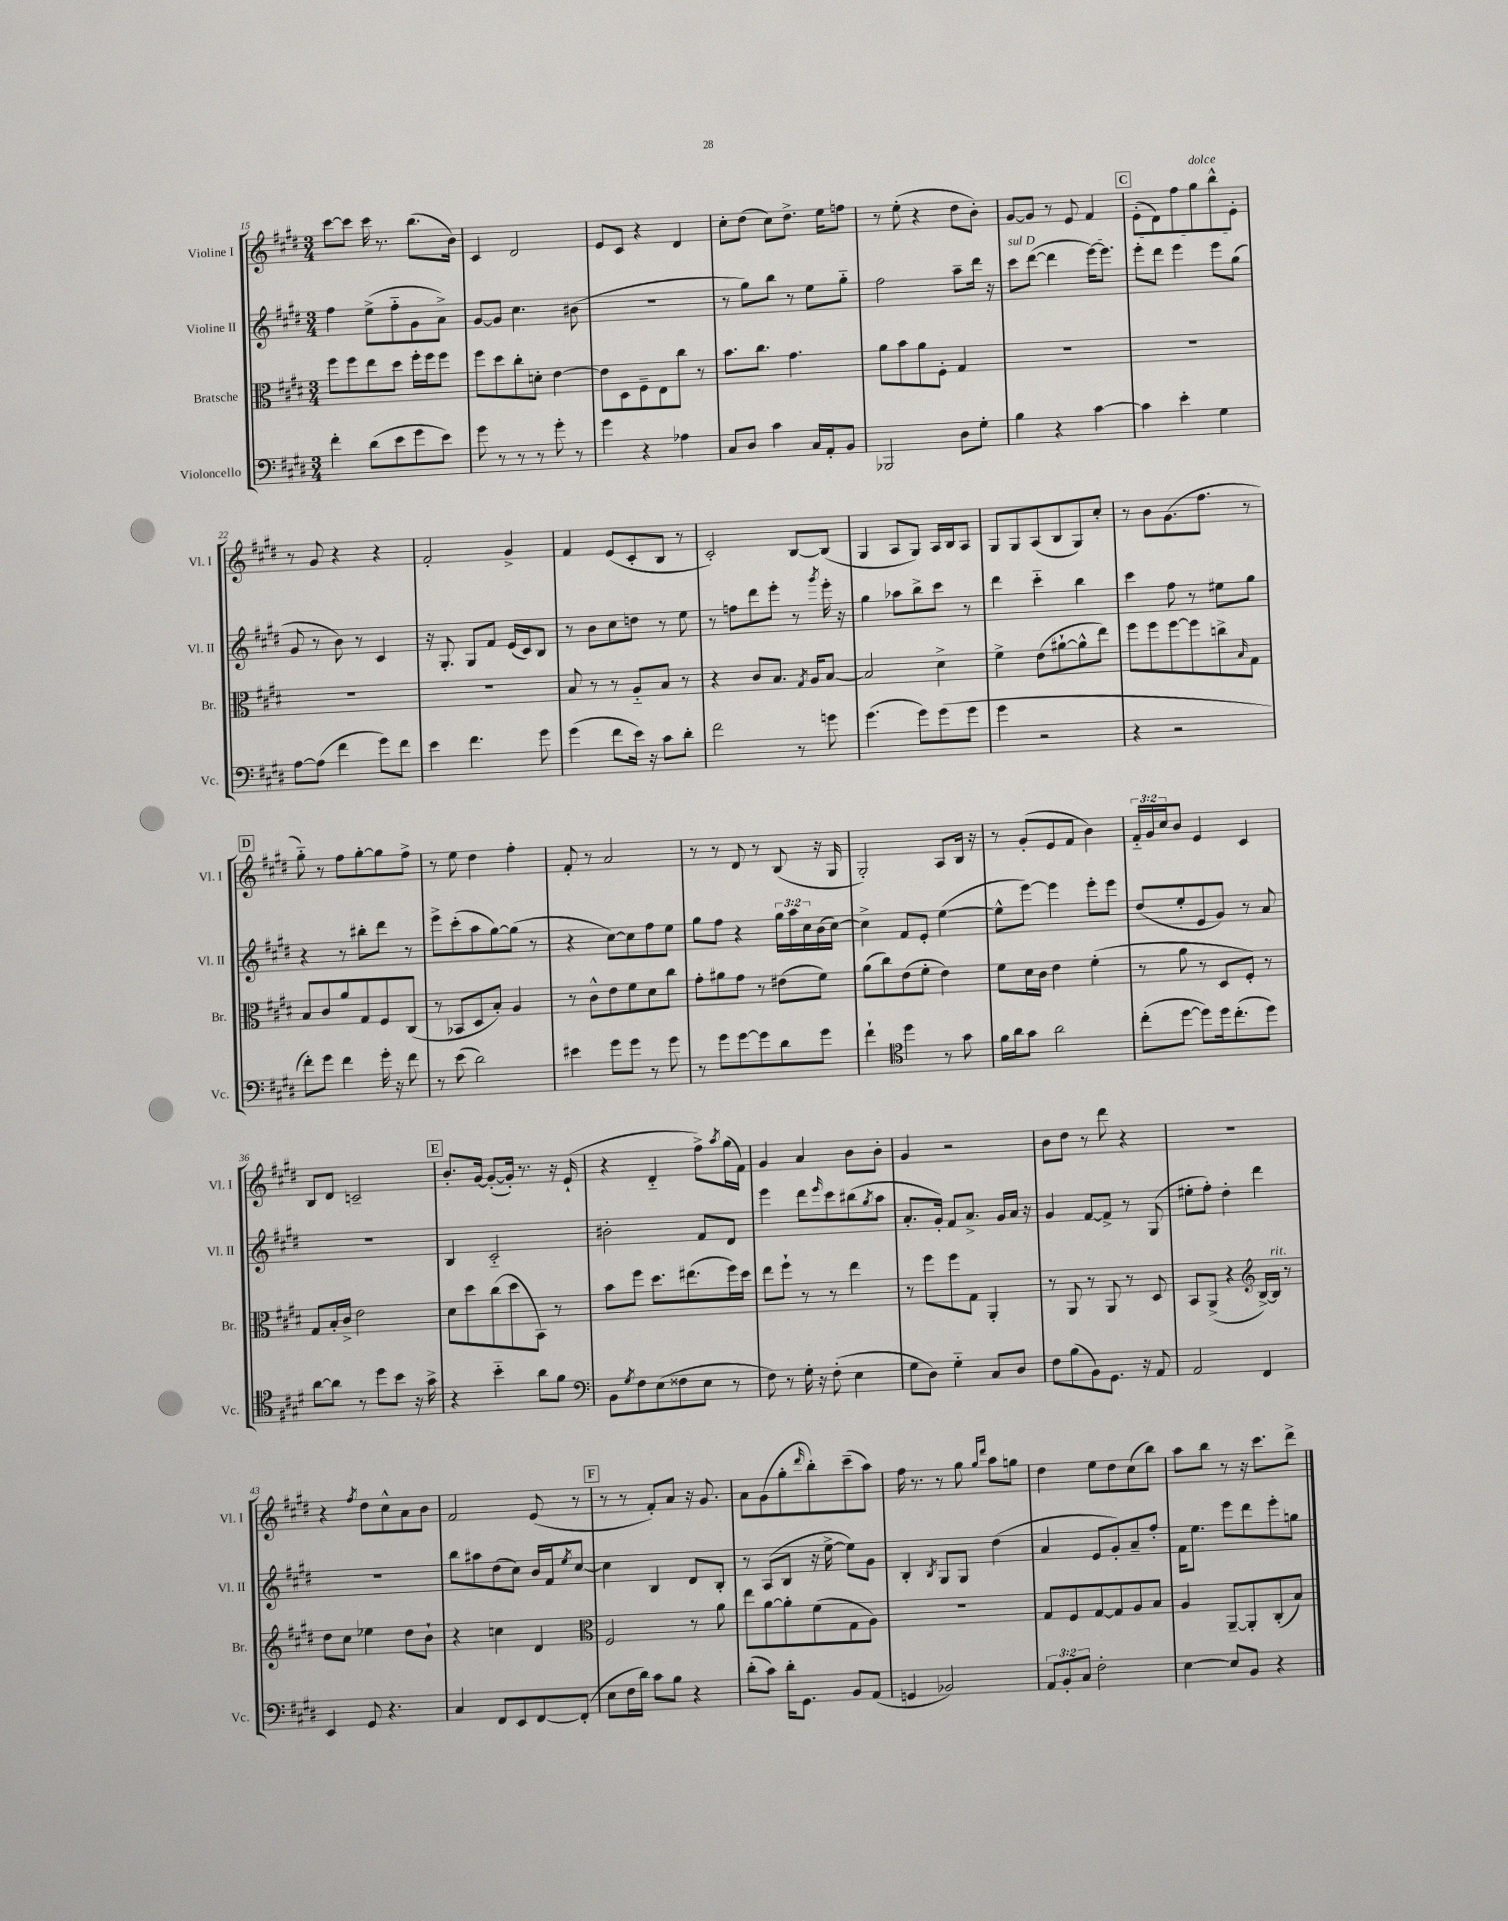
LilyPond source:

<<
\new StaffGroup <<
\new Staff = "s0" \with { instrumentName = "Violine I" shortInstrumentName = "Vl. I" } {
    \clef treble \key e \major \numericTimeSignature \time 3/4 \override Staff.TupletNumber.text = #tuplet-number::calc-fraction-text
    cis'''8~ cis'''8 cis'''16 r8. b''8.( b'16) |
    cis'4 dis'2 |
    e'8 cis'8 r4 dis'4 |
    cis''8-. dis''8( cis''8) dis''8.-> e''16 f''8 |
    r8 e''8-.( r4 dis''8 b'8-.) |
    gis'8~ gis'8 r8 e'8 fis'4 |
    \mark \markup { \box "C" } e'8-.( dis'8) fis''8 gis''8^\markup { \italic "dolce" } b''8-^ e'8-. |
    r8 gis'8 r4 r4 |
    fis'2-. gis'4-> |
    fis'4 e'8( cis'8-. b8 r8 |
    cis'2-.) b8~ b8( |
    gis4 a8 gis8) a16 b16 a8 |
    gis8 gis8 a8( b8 gis8) cis''8-. |
    r8 b'8 gis'8.( fis''8. r8 |
    \mark \markup { \box "D" } gis''8-_) r8 fis''8 gis''8~-. gis''8 fis''8-> |
    r8 e''8 dis''4 fis''4-. |
    fis'8-. r8 a'2 |
    r8 r8 dis'8 r8 b8( r16 gis16 |
    gis2-.) a8 b16 r16 |
    r8 gis'8-.( e'8 fis'8 b'4) |
    \tuplet 3/2 { fis'16-_ gis'16 cis''16 } b'8 e'4 cis'4 |
    b8 dis'8 c'2-- |
    \mark \markup { \box "E" } b'8.-. gis'16~ gis'8~-.( gis'16-.) r8. r16 e'16-!( |
    r4 dis'4-_ fis''8->) \acciaccatura { a''8 } gis''16( fis'16) |
    gis'4 a'4 b'8 b'8-. |
    gis'4 r2 |
    b'8 dis''8 r8 dis'''8 r4 |
    R2. |
    r4 \acciaccatura { fis''8 } dis''8 cis''8-^ a'8 b'8 |
    fis'2 e'8( r8 |
    \mark \markup { \box "F" } r8 r8 fis'8-.) a'8 r16 gis'8. |
    a'8 gis'8( gis''8-. \grace { dis'''16 } b''8-.) cis'''8--( a''8) |
    fis''16 r8. r8 gis''8 \grace { gis''16 dis'''16 } a''8 g''8 |
    dis''4 e''8 dis''8 cis''8( b''8) |
    a''8 b''8 r8 r16 cis'''8. dis'''8-> \bar "|." |
}
\new Staff = "s1" \with { instrumentName = "Violine II" shortInstrumentName = "Vl. II" } {
    \clef treble \key e \major \numericTimeSignature \time 3/4 \override Staff.TupletNumber.text = #tuplet-number::calc-fraction-text
    fis''4 e''8->( fis''8-_ gis'8 a'8->) |
    gis'8~ gis'8 cis''4. bis'8( |
    r2. |
    r8 gis''8) b''8 r8 e''8 gis''8-_ |
    fis''2 a''8-- dis'''16 r16 |
    \once \override TextSpanner.bound-details.left.text = \markup { \italic "sul D" } cis'''8\startTextSpan dis'''8~( dis'''4 e'''16~) e'''8. |
    \mark \markup { \box "C" } e'''8-. dis'''8 e'''4 e'''8 gis''8\stopTextSpan( |
    gis'8 r8 b'8) r8 cis'4 |
    r16 gis8.-. gis8 fis'8 e'16( cis'16) b8 |
    r8 b'8 cis''8 d''8 r8 e''8 |
    r8 f''8 dis'''8 e'''8-. r8 \acciaccatura { gis'''8 } e'''16-. r16 |
    gis''4 aes''8 b''8-> cis'''8 r8 |
    dis'''4 cis'''4-_ b''4 |
    cis'''4 fis''8 r8 eis''8 gis''8 |
    \mark \markup { \box "D" } r4 r8 bis''8-. dis'''8 r8 |
    e'''8-> cis'''8-.( a''8 gis''8~) gis''8( r8 |
    r4 cis''8~) cis''8 fis''8 e''8 |
    gis''8 fis''8 r4 \tuplet 3/2 { gis''16 a''16 cis''16 } b'16( cis''16~) |
    cis''4-> fis'8 e'8-. e''4~( |
    e''8-^ e'''8~) e'''4 e'''8-. e'''8 |
    dis''8( e''8-. e'8 gis'8) r8 a'8 |
    R2. |
    \mark \markup { \box "E" } b4 cis'2-_ |
    bis'2-. fis'8 dis'8 |
    e'''4 dis'''8 \grace { e'''16 } cis'''8 bis''8( \acciaccatura { gis''8 } a''8 |
    a'8.-. gis'16-.) fis'8 a'8.-> gis'16 a'16 r16 |
    gis'4 fis'8~ fis'8-> r8 gis8( |
    eis''8-. fis''8-.) dis''4-. dis'''4 |
    R2. |
    b''8 ais''8 dis''8( cis''8) b'16 fis'16 \acciaccatura { e''8 } cis''8~ |
    \mark \markup { \box "F" } cis''4 b4 dis'8 b8-. |
    r8 a8( b8 r16 e''16~-> e''8) gis'8 |
    b4-. \acciaccatura { b8 } gis8 gis8 dis''4( |
    a'4 e'8 gis'8-.) a'8-- fis''8-. |
    fis'16 e''8. e'''8 dis'''8 e'''8-. g''8 \bar "|." |
}
\new Staff = "s2" \with { instrumentName = "Bratsche" shortInstrumentName = "Br." } {
    \clef alto \key e \major \numericTimeSignature \time 3/4
    fis''8 fis''8 e''8 dis''8 fis''16-. fis''16 fis''8 |
    fis''8 dis''8 cis''8-. d'8-. e'4~ |
    e'8 dis8 fis8-- e8 cis''8 r8 |
    b'8. cis''8. gis'4. |
    a'8 b'8 a'8 fis8-. gis4 |
    R2. |
    \mark \markup { \box "C" } R2. |
    R2. |
    R2. |
    b8 r8 r8 a8-_ b8 r8 |
    r4 cis'8 b8. \acciaccatura { gis8 } a16 b8~ |
    b2 dis'4-> |
    fis'4-> e'8( ais'8~-! ais'8-^ e''8) |
    fis''8 fis''8 fis''8~ fis''8 c''8-> \grace { b16 } gis8 |
    \mark \markup { \box "D" } b8 cis'8 a'8 gis8 fis8 cis8( |
    r8 bes,8 dis8 b8-.) a4 |
    r8 cis'8-^ e'8 fis'8 dis'8 cis''8 |
    gis'8-. ais'8 gis'8 r8 eis'8( fis'8) |
    a'8( cis''8) e'8( fis'8-. e'4) |
    fis'8 dis'16 cis'16 e'4 fis'4-.( |
    r8 a'8 r8 dis8 fis8-.) r8 |
    gis8 b16-. cis'16-> e'2 |
    \mark \markup { \box "E" } dis'8 dis''8 cis''8( dis''8 b,8) r8 |
    b'8 fis''8 dis''8. eis''8.( fis''16) dis''16 |
    e''8 fis''8-! r8 r8 e''4 |
    r8 fis''8 fis''8 gis8 a,4-. |
    r8 a,8 r8 a,8 r8 dis8 |
    b,8 a,8->( r4 \clef treble b16~->) b16^\markup { \italic "rit." } r8 |
    dis''8 cis''8 ees''4 dis''8 b'8-! |
    r4 c''4 dis'4 |
    \mark \markup { \box "F" } \clef alto fis2 r8 a'8 |
    e''8 a'8~ a'8-. fis'8( gis8 a8) |
    R2. |
    gis8 fis8 gis8~ gis8 a8 b8 |
    a4 a,8~-- a,8-. cis8-.( b8) \bar "|." |
}
\new Staff = "s3" \with { instrumentName = "Violoncello" shortInstrumentName = "Vc." } {
    \clef bass \key e \major \numericTimeSignature \time 3/4 \override Staff.TupletNumber.text = #tuplet-number::calc-fraction-text
    fis'4-. dis'8( e'8 gis'8 e'8) |
    gis'8 r8 r8 r8 gis'8-. r8 |
    gis'4 r4 aes4 |
    cis8 dis8 cis'4 cis16 a,16-. b,8 |
    bes,,2 dis8 gis8-. |
    b4 r4 cis'4~ |
    \mark \markup { \box "C" } cis'4 e'4-. gis4 |
    a8~ a8( fis'4 gis'8) fis'8 |
    e'4 fis'4. gis'8 |
    gis'4( fis'8 e'16) r16 cis'8 dis'8-. |
    fis'2 r8 g'8 |
    gis'4.( gis'8) gis'8( gis'8 |
    gis'4 r2 |
    r4 r2 |
    \mark \markup { \box "D" } fis'8-.) gis'8 fis'4 gis'16-. r16 fis'8 |
    r8 e'8( dis'2) |
    eis'4 gis'8 gis'8 r8 gis'8 |
    r8 gis'8 gis'8~ gis'8 dis'8 gis'8 |
    fis'4-! \clef tenor dis''4 r8 gis'8 |
    fis'16 a'16 gis'8 a'2 |
    cis''8-.( dis''8~ dis''8) dis''16 cis''8.-.( dis''8) |
    a'8~ a'8 r8 dis''8 b'8 r16 gis'16-> |
    \mark \markup { \box "E" } r4 b'4-_ a'8 fis'8 |
    \clef bass b,8 \acciaccatura { gis8 } fis8 e8( fisis8 e8 r8 |
    fis8) r8 gis16-. r16 fis8-.( e4 |
    gis8 dis8) gis4-_ cis8 dis8 |
    fis8 b8( b,8) gis,8. r16 a,8 |
    a,2 fis,4 |
    e,4 gis,8 r4. |
    cis4 fis,8 e,8 fis,8~ fis,8-.( |
    \mark \markup { \box "F" } e8 fis16 dis'16) cis'8 b8 r4 |
    dis'8-.( cis'8) dis'16-. gis,8. b,8 a,8( |
    g,4 bes,2) |
    \tuplet 3/2 { a,8 b,8-. cis8 } fis2-. |
    e4~ e8 b,8 r4 \bar "|." |
}
>>
>>
\layout { \context { \Score currentBarNumber = #15 } }
